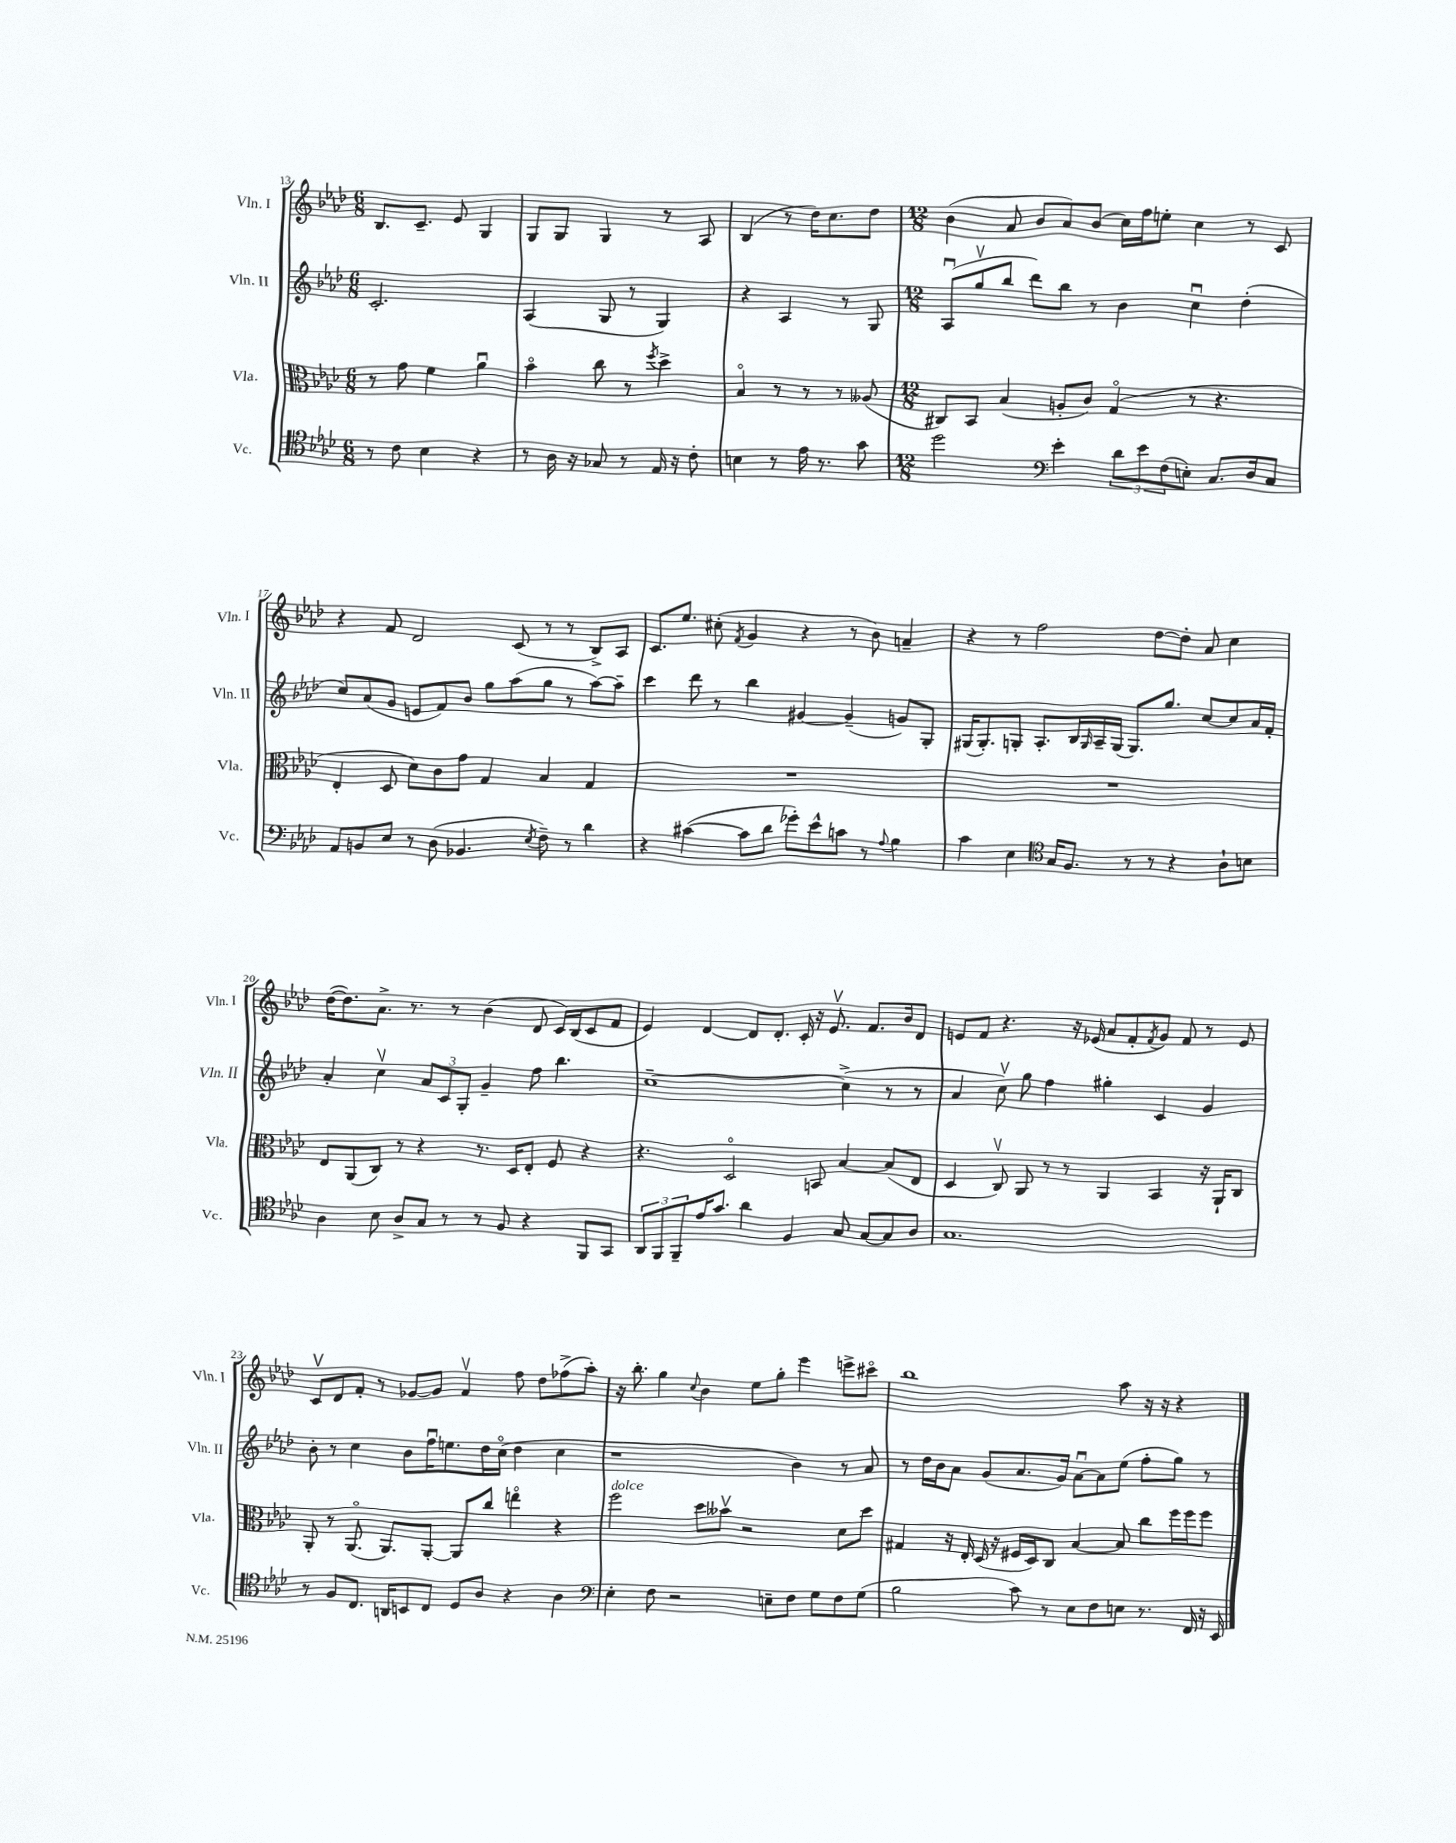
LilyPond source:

<<
\new StaffGroup <<
\new Staff = "s0" \with { instrumentName = "Vln. I" shortInstrumentName = "Vln. I" } {
    \clef treble \key aes \major \numericTimeSignature \time 6/8
    bes8. c'8.-- ees'8 g4 |
    g8 g8 g4 r8 aes8 |
    bes4( r8 des''16) c''8. des''8 |
    \numericTimeSignature \time 12/8 bes'4( aes'8 bes'8 aes'8) bes'8( c''16) f''16 e''8-. c''4 r8 c'8 |
    r4 f'8 des'2 c'8( r8 r8 bes8->) aes8 |
    c'8. ees''8. cis''8-.( \acciaccatura { f'8 } g'4 r4 r8 bes'8) a'4-- |
    r4 r8 f''2 des''8~ des''8-. aes'8 c''4 |
    des''16~( des''8.) aes'8.-> r8. r8 bes'4( des'8 c'16) bes16( c'8 f'8 |
    ees'4) des'4~ des'8 des'8.-. c'16-. r16 ees'8.\upbow f'8. bes'16 des'8 |
    e'8 f'8 r4. r16 ees'16( aes'8 f'8-. \acciaccatura { f'8 } g'8) f'8 r8 ees'8 |
    c'8\upbow des'8 f'8-. r8 ges'8~ ges'8 f'4\upbow f''8 des''8 fes''8->( aes''8-.) |
    r16 bes''8.-. g''4 \appoggiatura { c''8 } bes'4 ees''8 g''8-. ees'''4 e'''8-> cis'''8\flageolet |
    bes''1 aes''8 r16 r16 r4 \bar "|." |
}
\new Staff = "s1" \with { instrumentName = "Vln. II" shortInstrumentName = "Vln. II" } {
    \clef treble \key aes \major \numericTimeSignature \time 6/8
    c'2.-. |
    aes4( g8 r8 g4) |
    r4 aes4 r8 g8 |
    \numericTimeSignature \time 12/8 aes8\downbow( g''8\upbow bes''8 des'''8) bes''8 r8 bes'4 c''4\downbow des''4-.( |
    c''8) aes'8( g'8 e'8 f'8) bes'8 g''8 aes''8( g''8 r8 aes''8~) aes''8-- |
    c'''4 des'''8 r8 bes''4 gis'4~ gis'4--( g'8) g8-. |
    gis16( gis8.-.) g8-. aes8.-. bes16 \grace { g16 } aes16-- g16( g8.) g''8. c''8~ c''8 aes'16 f'16-. |
    aes'4-. c''4\upbow \tuplet 3/2 { aes'8 c'8 g8-. } g'4-- f''8 bes''4. |
    c''1~-- c''4->( r8 r8 |
    aes'4 c''8\upbow) g''8 f''4 gis''4-. c'4 g'4 |
    bes'8-. r8 c''4 bes'8 f''16\downbow e''8. des''16 c''16\flageolet( des''4 c''4 |
    r1 bes'4) r8 aes'8 |
    r8 des''16 bes'16 aes'8 g'8( aes'8. g'16) aes'8~\downbow aes'8 ees''8( f''8-. g''8) r8 \bar "|." |
}
\new Staff = "s2" \with { instrumentName = "Vla." shortInstrumentName = "Vla." } {
    \clef alto \key aes \major \numericTimeSignature \time 6/8
    r8 g'8 f'4 aes'4\downbow |
    bes'4\flageolet c''8 r8 \acciaccatura { f''8 } des''4-> |
    bes4\flageolet r8 r8 r8 aeses8( |
    \numericTimeSignature \time 12/8 cis8) bes,8 bes4( a8-. c'8) g4\flageolet( r8 r4. |
    ees4-. des8 des'8) c'8 g'8 g4 bes4 g4 |
    R1. |
    R1. |
    ees8 aes,8( c8) r8 r4 r8. des16 ees8-. f8 r4 |
    r4. des2\flageolet b,8 bes4~ bes8( ees8 |
    des4 c8\upbow) aes,8 r8 r8 aes,4 bes,4 r16 aes,16-! c8 |
    aes,8-. r8 aes,8.\flageolet( aes,8.) aes,8~-. aes,8 c''8 e''4\flageolet r4 |
    f''2^\markup { \italic "dolce" } des''8 beses'8\upbow r2 des'8 des''8 |
    gis4 r16 ees16-. des16( r16 fis16 des16) c8 bes4~ bes8 c''8 f''16 f''16 f''8 \bar "|." |
}
\new Staff = "s3" \with { instrumentName = "Vc." shortInstrumentName = "Vc." } {
    \clef tenor \key aes \major \numericTimeSignature \time 6/8
    r8 c'8 bes4 r4 |
    r8 aes16 r16 ges8 r8 ees16 r16 c'8-. |
    b4 r8 ees'16 r8. g'8 |
    \numericTimeSignature \time 12/8 des''2 \clef bass ees'4-. \tuplet 3/2 { des'8 ees'8 f8( } e8-.) c8. des16 c8 |
    aes,8 b,8 ees8 r8 des8( bes,4. \acciaccatura { ees8 } f8--) r8 des'4 |
    r4 cis'4~( cis'8 des'8 ges'8-.) ees'8-^ c'8 r8 \appoggiatura { aes8 } bes4 |
    c'4 ees4 \clef tenor g16 f8. r8 r8 r4 aes8-! b8 |
    aes4 bes8 aes8-> g8 r8 r8 f8 r4 f,8 g,8 |
    \tuplet 3/2 { aes,8 f,8 f,8-- } ees'16 g'8. aes'4 f4 g8 g8~ g8 aes8 |
    g1. |
    r8 f8 c8. a,16 b,8 c8 des8 aes8 r4 aes4 |
    \clef bass ees4-. f8 r2 e8-- f8 g8 f8 g8( |
    bes2 c'8) r8 ees8 f8 e8 r8. f,16 r16 ees,16 \bar "|." |
}
>>
>>
\layout { \context { \Score currentBarNumber = #13 } }
